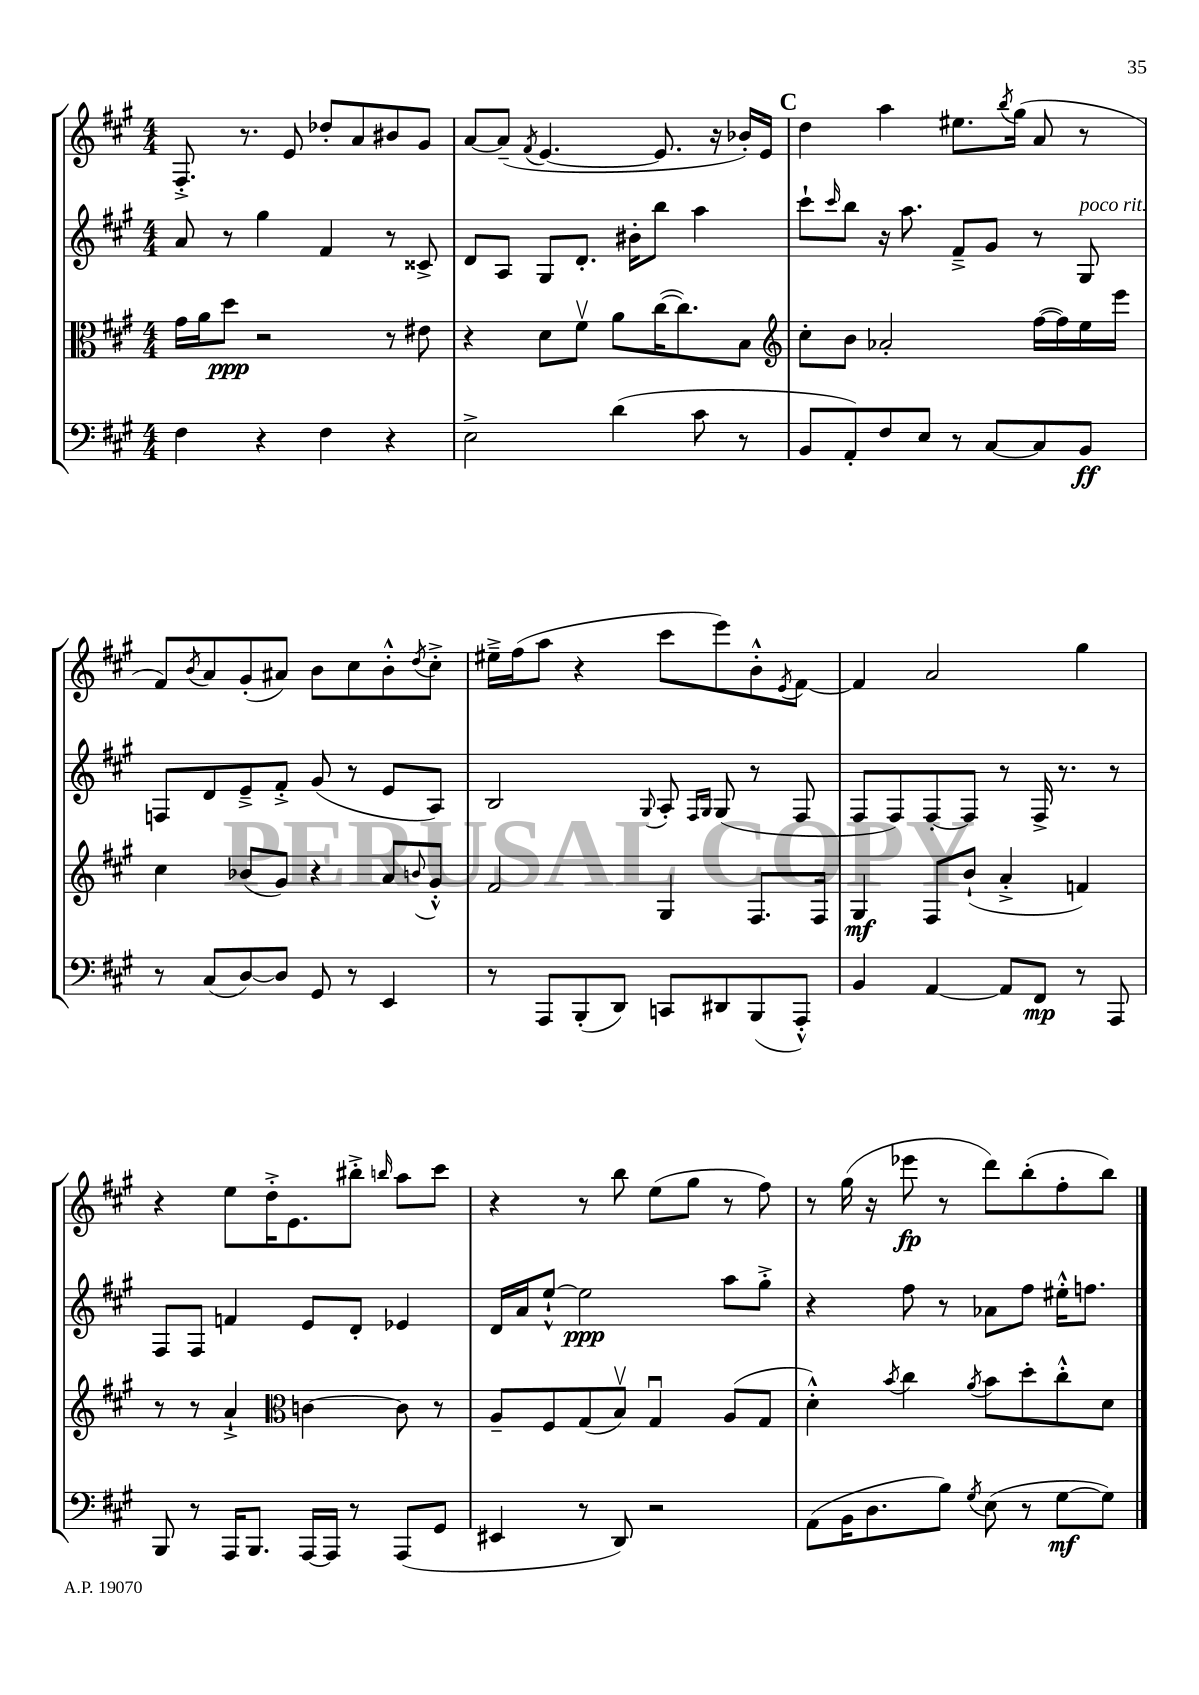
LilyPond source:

<<
\new StaffGroup <<
\new Staff = "s0" {
    \clef treble \key a \major \numericTimeSignature \time 4/4
    fis8.-.-> r8. e'8 des''8-. a'8 bis'8 gis'8 |
    a'8~ a'8--( \acciaccatura { fis'8 } e'4.~ e'8. r16 bes'16-.) e'16 |
    \mark \markup { \bold "C" } d''4 a''4 eis''8. \acciaccatura { b''8 } gis''16( a'8 r8 |
    fis'8) \acciaccatura { b'8 } a'8 gis'8-.( ais'8) b'8 cis''8 b'8-.-^ \acciaccatura { d''8 } cis''8-.-> |
    eis''16---> fis''16( a''8 r4 cis'''8 e'''8) b'8-.-^ \acciaccatura { e'8 } fis'8~ |
    fis'4 a'2 gis''4 |
    r4 e''8 d''16-.-> e'8. bis''8-.-> \grace { b''16 } a''8 cis'''8 |
    r4 r8 b''8 e''8( gis''8 r8 fis''8) |
    r8 gis''16( r16 ees'''8\fp r8 d'''8) b''8-.( fis''8-. b''8) \bar "|." |
}
\new Staff = "s1" {
    \clef treble \key a \major \numericTimeSignature \time 4/4
    a'8 r8 gis''4 fis'4 r8 cisis'8-> |
    d'8 a8 gis8 d'8.-. bis'16-. b''8 a''4 |
    \mark \markup { \bold "C" } cis'''8-! \grace { cis'''16 } b''8 r16 a''8. fis'8---> gis'8 r8 gis8^\markup { \italic "poco rit." } |
    f8 d'8 e'8---> fis'8-.-> gis'8( r8 e'8 a8) |
    b2 \appoggiatura { gis8 } a8-. \grace { fis16 gis16 } gis8( r8 fis8 |
    fis8 fis8) fis8~-. fis8 r8 fis16-> r8. r8 |
    fis8 fis8 f'4 e'8 d'8-. ees'4 |
    d'16 a'16 e''8~-!-^ e''2\ppp a''8 gis''8-.-> |
    r4 fis''8 r8 aes'8 fis''8 eis''16-.-^ f''8. \bar "|." |
}
\new Staff = "s2" {
    \clef alto \key a \major \numericTimeSignature \time 4/4
    gis'16 a'16 d''8\ppp r2 r8 eis'8 |
    r4 d'8 fis'8\upbow a'8 cis''16~( cis''8.) b8 |
    \mark \markup { \bold "C" } \clef treble cis''8-. b'8 aes'2-. fis''16~( fis''16) e''16 e'''16 |
    cis''4 bes'8( gis'8) r4 a'8 \appoggiatura { b'8 } gis'8-.-^ |
    fis'2 gis4 fis8. fis16 |
    gis4\mf fis8 b'8-!( a'4-.-> f'4) |
    r8 r8 a'4-!-> \clef alto c'4~ c'8 r8 |
    a8-- fis8 gis8( b8\upbow) gis4\downbow a8( gis8 |
    d'4-.-^) \acciaccatura { b'8 } cis''4 \acciaccatura { a'8 } b'8 d''8-. cis''8-.-^ d'8 \bar "|." |
}
\new Staff = "s3" {
    \clef bass \key a \major \numericTimeSignature \time 4/4
    fis4 r4 fis4 r4 |
    e2-> d'4( cis'8 r8 |
    \mark \markup { \bold "C" } b,8 a,8-.) fis8 e8 r8 cis8~ cis8 b,8\ff |
    r8 cis8( d8~) d8 gis,8 r8 e,4 |
    r8 a,,8 b,,8-.( d,8) c,8 dis,8 b,,8( a,,8-.-^) |
    b,4 a,4~ a,8 fis,8\mp r8 a,,8 |
    b,,8 r8 a,,16 b,,8. a,,16~ a,,16 r8 a,,8( gis,8 |
    eis,4 r8 d,8) r2 |
    a,8( b,16 d8. b8) \acciaccatura { gis8 } e8( r8 gis8~\mf gis8) \bar "|." |
}
>>
>>
\layout { \context { \Score \remove "Bar_number_engraver" } }
